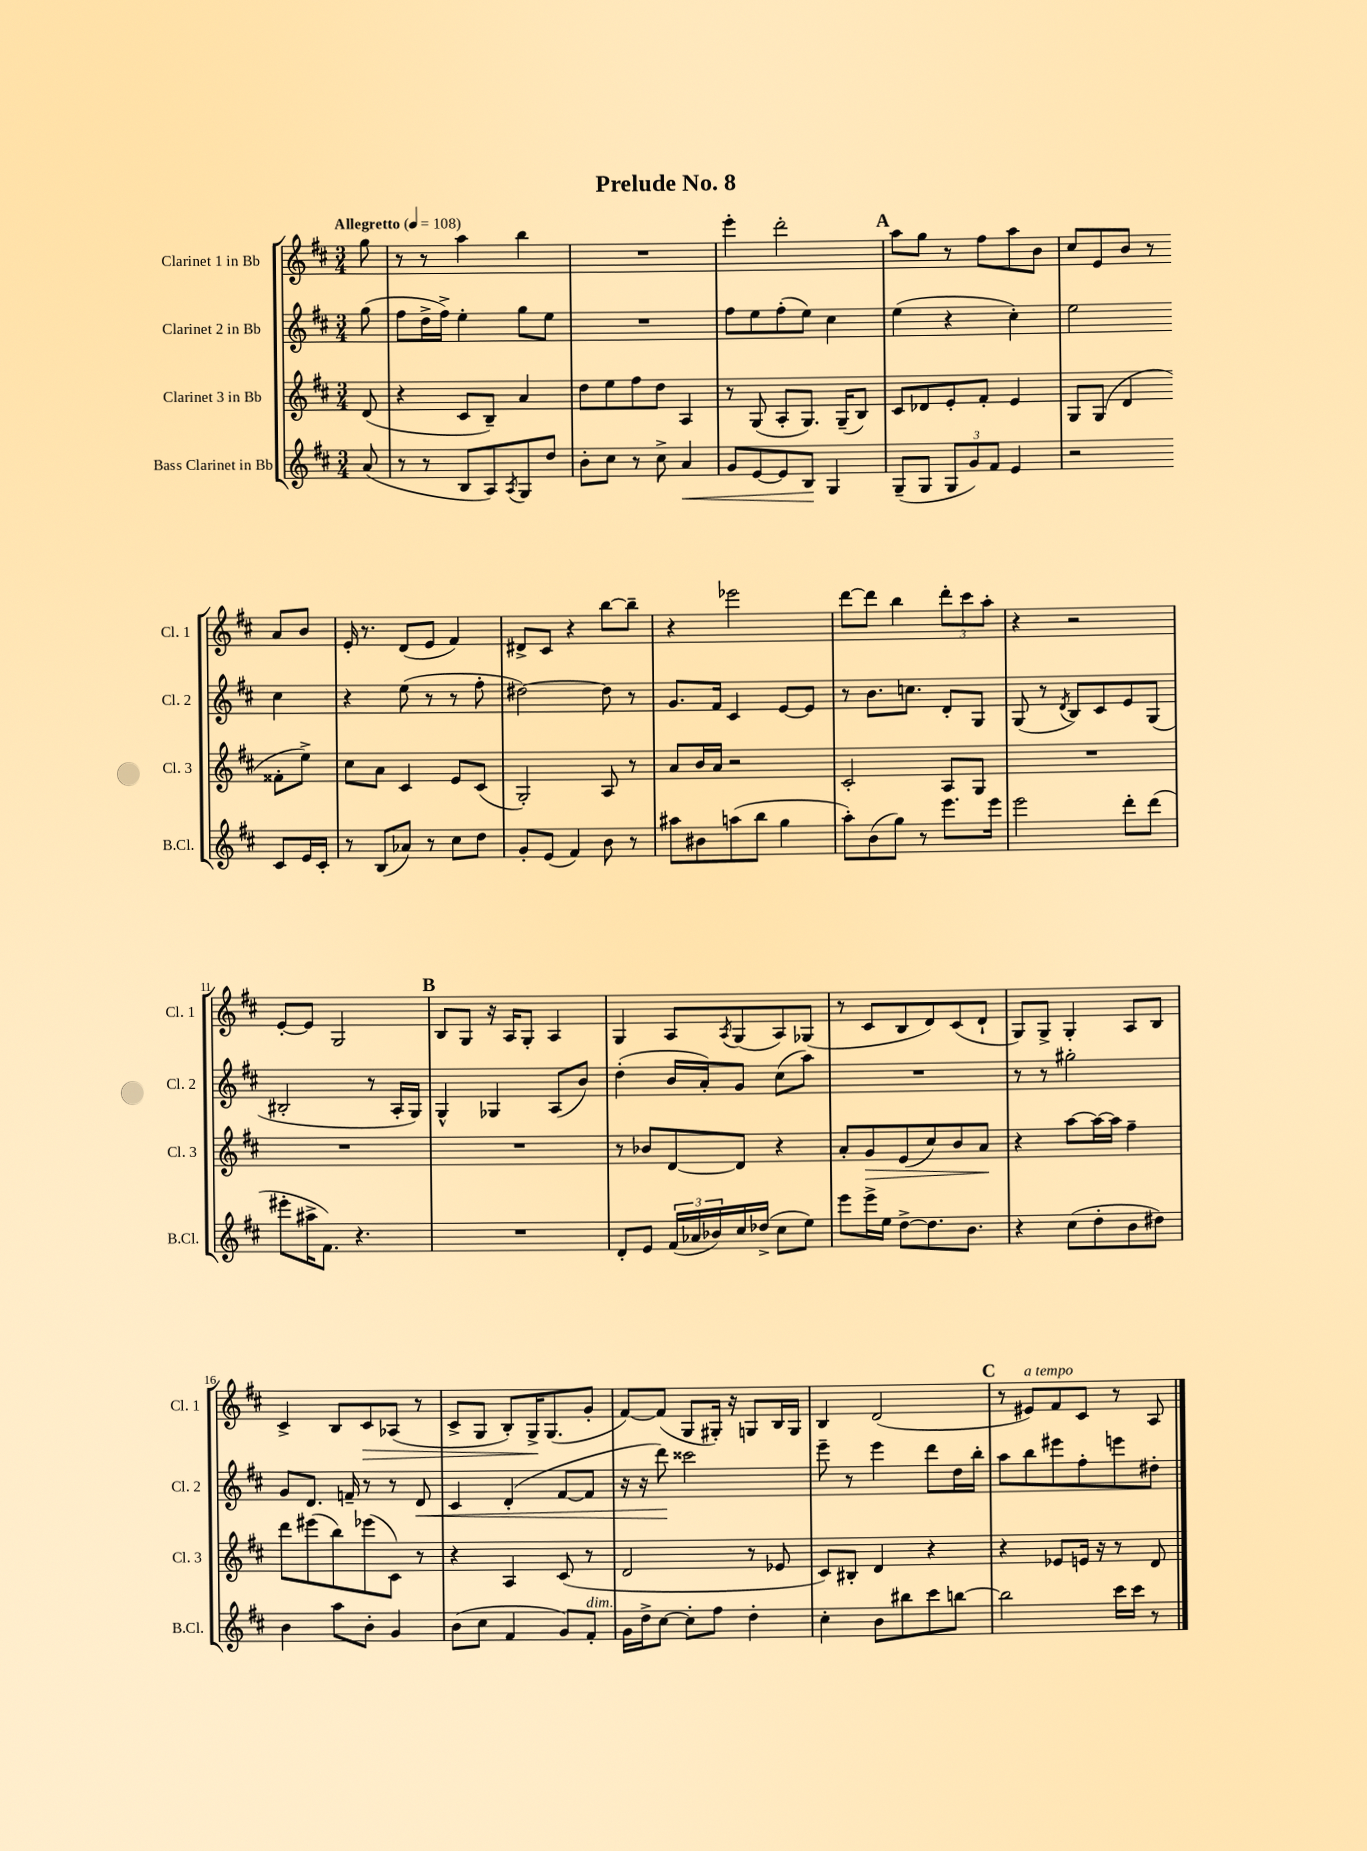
\header { title = "Prelude No. 8" }
<<
\new StaffGroup <<
\new Staff = "s0" \with { instrumentName = "Clarinet 1 in Bb" shortInstrumentName = "Cl. 1" } {
    \clef treble \key d \major \numericTimeSignature \time 3/4 \partial 8 \tempo "Allegretto" 4 = 108
    g''8 |
    r8 r8 a''4 b''4 |
    R2. |
    e'''4-. d'''2-. |
    \mark \markup { \bold "A" } a''8 g''8 r8 fis''8 a''8 b'8 |
    cis''8 e'8 b'8 r8 a'8 b'8 |
    e'16-. r8. d'8( e'8 fis'4) |
    dis'8-> cis'8 r4 b''8~ b''8-- |
    r4 ees'''2 |
    d'''8~ d'''8 b''4 \tuplet 3/2 { d'''8-. cis'''8 a''8-. } |
    r4 r2 |
    e'8~-. e'8 g2 |
    \mark \markup { \bold "B" } b8 g8 r16 a16 g8-. a4 |
    g4 a8 \acciaccatura { a8 } g8( a8) ges8( |
    r8 cis'8 b8 d'8) cis'8( d'8-! |
    g8) g8-> g4-. a8 b8 |
    cis'4-> b8 cis'8\> aes8( r8 |
    cis'8-> g8 b8-.) g16->\! g8.( g'8-. |
    fis'8~) fis'8( g8 gis16-.) r16 g8 b16 g16 |
    b4 d'2( |
    \mark \markup { \bold "C" } r8 eis'8^\markup { \italic "a tempo" }) fis'8 cis'8 r8 a8 \bar "|." |
}
\new Staff = "s1" \with { instrumentName = "Clarinet 2 in Bb" shortInstrumentName = "Cl. 2" } {
    \clef treble \key d \major \numericTimeSignature \time 3/4 \partial 8
    g''8( |
    fis''8 d''16-> fis''16->) e''4-. g''8 e''8 |
    R2. |
    fis''8 e''8 fis''8-.( e''8) cis''4 |
    \mark \markup { \bold "A" } e''4( r4 cis''4-.) |
    e''2 cis''4 |
    r4 e''8( r8 r8 fis''8-. |
    dis''2~) dis''8 r8 |
    g'8. fis'16 cis'4 e'8~ e'8 |
    r8 b'8. c''8. d'8-. g8 |
    g8( r8 \acciaccatura { d'8 } b8) cis'8 e'8 g8( |
    bis2-. r8 a16-. g16) |
    \mark \markup { \bold "B" } g4-^ ges4 a8( b'8) |
    d''4-.( b'16 a'16-.) g'8 cis''8( a''8) |
    R2. |
    r8 r8 gis''2-. |
    g'8 d'8. f'16-- r8 r8 d'8\< |
    cis'4 d'4-.( fis'8~ fis'8 |
    r16 r16 d'''8\!) cisis'''2 |
    e'''8-- r8 e'''4 d'''8 d''16 b''16-. |
    \mark \markup { \bold "C" } a''8 b''8 eis'''8 fis''8-. e'''8 dis''8-. \bar "|." |
}
\new Staff = "s2" \with { instrumentName = "Clarinet 3 in Bb" shortInstrumentName = "Cl. 3" } {
    \clef treble \key d \major \numericTimeSignature \time 3/4 \partial 8
    d'8( |
    r4 cis'8 b8--) a'4 |
    d''8 e''8 fis''8 d''8 a4 |
    r8 g8( a8-. g8.) g16--( b8) |
    \mark \markup { \bold "A" } cis'8 des'8 e'8-. fis'8-. e'4 |
    g8 g8( d'4 fisis'8-. e''8->) |
    cis''8 a'8 cis'4 e'8 cis'8( |
    g2-.) a8 r8 |
    a'8 b'16 a'16 r2 |
    cis'2-. a8 g8 |
    R2. |
    R2. |
    \mark \markup { \bold "B" } R2. |
    r8 bes'8 d'8~ d'8 r4 |
    a'8-. g'8\> e'8( cis''8) b'8 a'8\! |
    r4 a''8~ a''16~ a''16 fis''4-- |
    d'''8 eis'''8( b''8) ees'''8( cis'8) r8 |
    r4 a4 cis'8( r8 |
    d'2 r8 ees'8 |
    cis'8) bis8-. d'4 r4 |
    \mark \markup { \bold "C" } r4 ees'8 e'16 r16 r8 d'8 \bar "|." |
}
\new Staff = "s3" \with { instrumentName = "Bass Clarinet in Bb" shortInstrumentName = "B.Cl." } {
    \clef treble \key d \major \numericTimeSignature \time 3/4 \partial 8
    a'8( |
    r8 r8 b8 a8) \acciaccatura { a8 } g8 d''8 |
    b'8-. cis''8 r8 cis''8-> a'4\< |
    g'8 e'8~ e'8 b8\! g4 |
    \mark \markup { \bold "A" } g8--( g8 \tuplet 3/2 { g8 g'8) fis'8 } e'4 |
    r2 cis'8 e'16 cis'16-. |
    r8 b8( aes'8) r8 cis''8 d''8 |
    g'8-. e'8( fis'4) b'8 r8 |
    ais''8 bis'8 a''8( b''8 g''4 |
    a''8-.) b'8( g''8) r8 e'''8. e'''16 |
    e'''2 d'''8-. d'''8( |
    eis'''8-. ais''16-> fis'8.) r4. |
    \mark \markup { \bold "B" } R2. |
    d'8-. e'8 \tuplet 3/2 { fis'16( aes'16 bes'16) } cis''16 des''16->( cis''8 e''8) |
    e'''8 e'''16-> e''16 d''8~-> d''8. b'8. |
    r4 cis''8( d''8-. b'8 dis''8) |
    b'4 a''8 b'8-. g'4 |
    b'8( cis''8 fis'4 g'8) fis'8-.^\markup { \italic "dim." } |
    g'16 d''16-> cis''8~ cis''8-. fis''8 d''4-. |
    cis''4-. b'8 bis''8 cis'''8 b''8~ |
    \mark \markup { \bold "C" } b''2 cis'''16 cis'''16 r8 \bar "|." |
}
>>
>>
